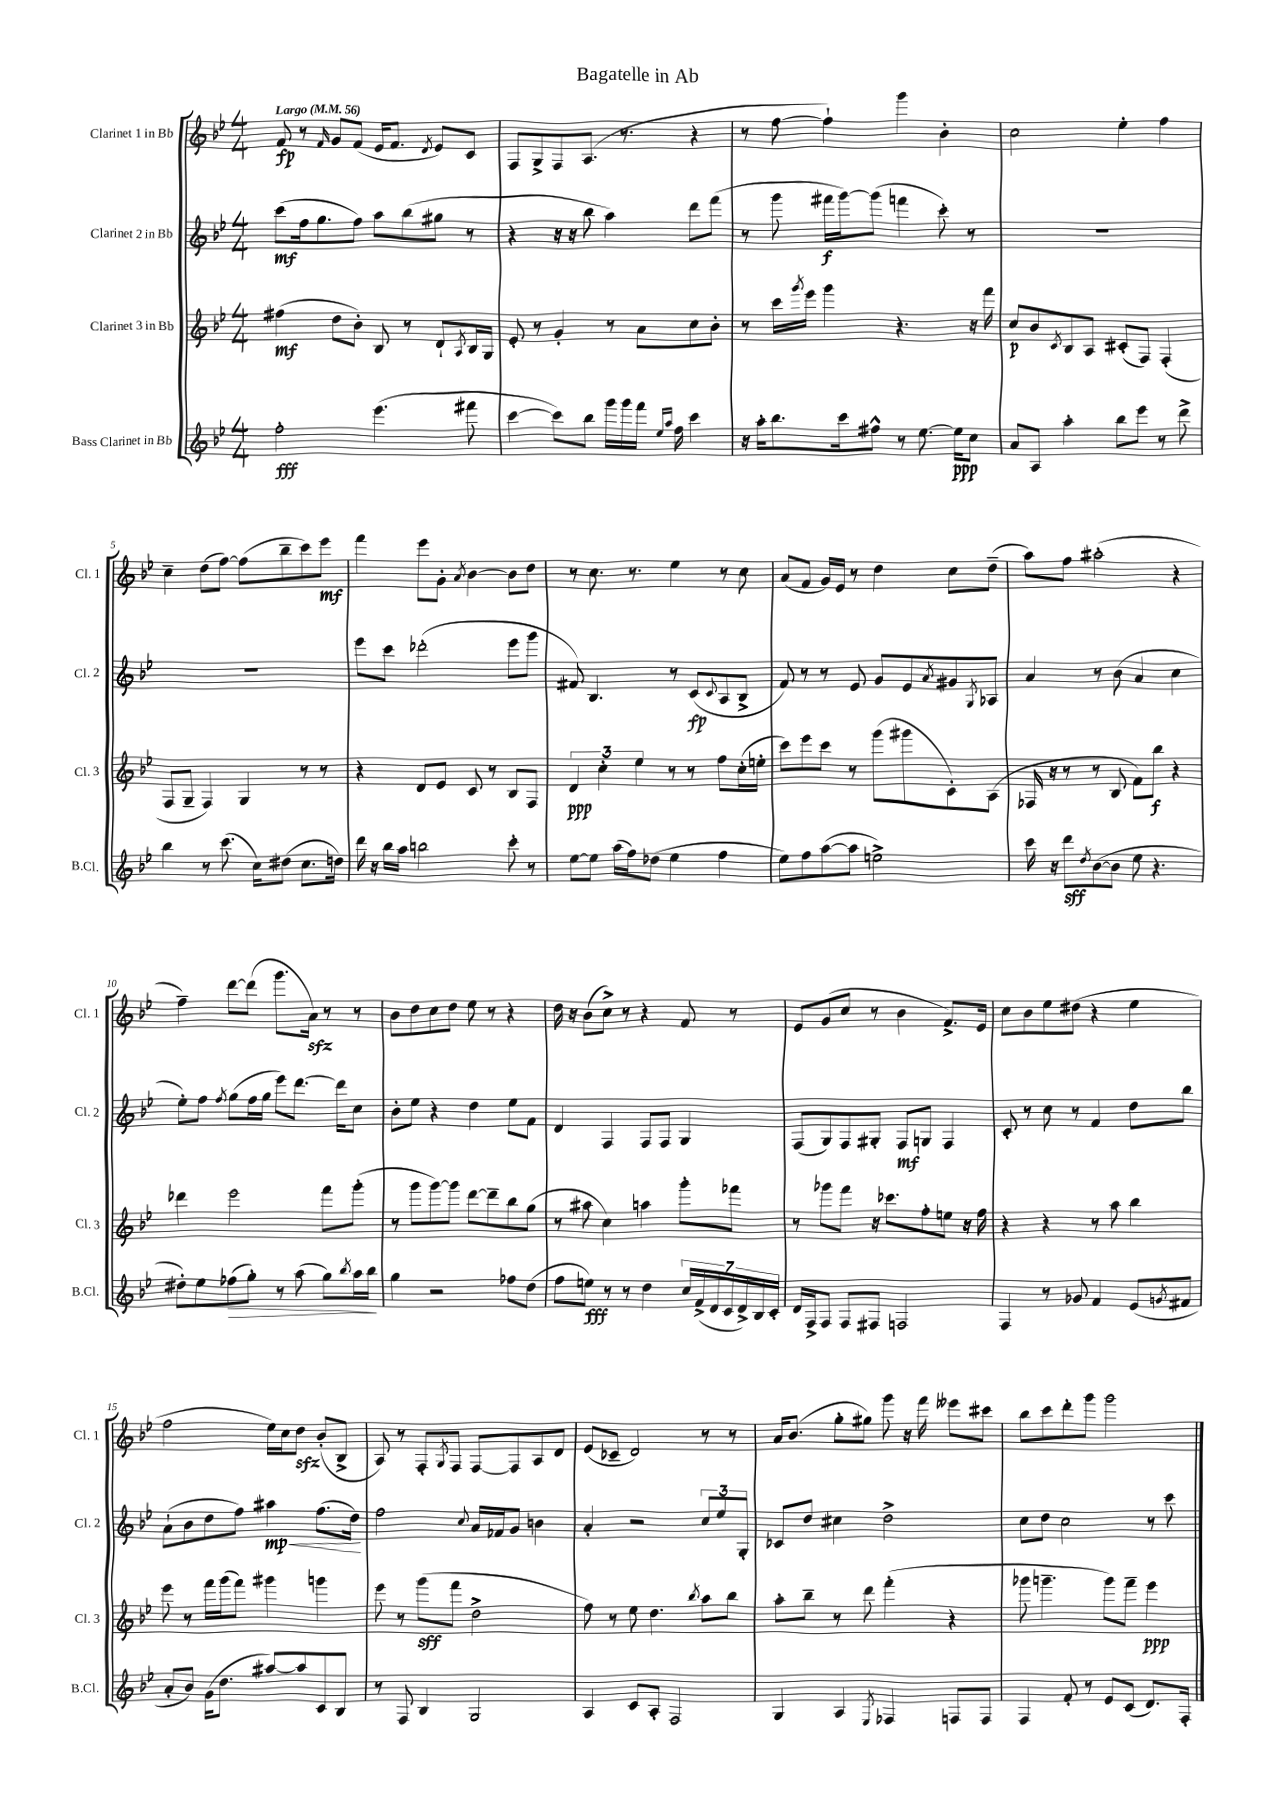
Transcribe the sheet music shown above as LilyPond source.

\header { title = "Bagatelle in Ab" }
<<
\new StaffGroup <<
\new Staff = "s0" \with { instrumentName = "Clarinet 1 in Bb" shortInstrumentName = "Cl. 1" } {
    \clef treble \key bes \major \numericTimeSignature \time 4/4 \tempo "Largo" 4 = 56
    f'8\fp r8 \grace { f'16 } g'8 f'8( ees'16 f'8. \acciaccatura { d'8 } ees'8) c'8 |
    f8 g8-> f8 a8.( r8. r4 |
    r8 f''8~ f''4-!) g'''4 bes'4-. |
    c''2 ees''4-. f''4 |
    c''4-- d''8( f''8~) f''8( bes''8-- c'''8) ees'''8\mf |
    f'''4 ees'''8 g'8-. \acciaccatura { a'8 } bes'4~ bes'8 d''8 |
    r8 c''8. r8. ees''4 r8 c''8 |
    a'8( f'8 g'16) ees'16 r8 d''4 c''8 d''8--( |
    a''8) f''8 ais''2-.( r4 |
    f''4--) d'''8~ d'''8( g'''8. a'16\sfz) r8 r8 |
    bes'8 d''8 c''8 d''8 ees''8 r8 r4 |
    d''16 r16 bes'8( c''8->) r8 r4 f'8 r8 |
    ees'8 g'8( c''8 r8 bes'4 f'8.->) ees'16 |
    c''8 bes'8 ees''8 dis''8( r4 ees''4 |
    f''2 ees''16) c''16 d''8\sfz bes'8-.( bes8-> |
    a8) r8 f8-. \acciaccatura { g8 } f8 f8~ f8 a8 d'8 |
    ees'8( ces'8-- d'2) r8 r8 |
    a'16 bes'8.( g''8-. gis''8) g'''8 r16 f'''16 eeses'''8 cis'''8 |
    bes''8 c'''8 d'''8-. g'''8 g'''2 \bar "|." |
}
\new Staff = "s1" \with { instrumentName = "Clarinet 2 in Bb" shortInstrumentName = "Cl. 2" } {
    \clef treble \key bes \major \numericTimeSignature \time 4/4
    c'''8\mf( f''16 g''8. f''8) a''8 bes''8( gis''8 r8 |
    r4 r16 r16 bes''8 a''4) d'''8 f'''8( |
    r8 g'''8 fis'''16\f g'''16~) g'''8( f'''4 c'''8-.) r8 |
    R1 |
    R1 |
    ees'''8 c'''8 des'''2-.( ees'''8 g'''8 |
    fis'8) bes4. r8 c'8\fp( \appoggiatura { c'8 } a8 bes8-> |
    f'8) r8 r8 ees'8 g'8 ees'8 \acciaccatura { a'8 } gis'8 \acciaccatura { g8 } aes8 |
    a'4 r8 bes'8( a'4 c''4 |
    ees''8-.) f''8 \acciaccatura { f''8 } g''8( f''16 g''16 ees'''8) d'''8.~ d'''16 c''8 |
    bes'8-. ees''8 r4 d''4 ees''8 f'8 |
    d'4 f4 f8 f8 g4 |
    f8( g8) f8 gis8-. f8\mf g8 f4 |
    c'8-. r8 c''8 r8 f'4 d''8 bes''8 |
    a'8-!( bes'8 d''8 f''8) ais''4\mp\< f''8.( d''16\!) |
    f''2 \appoggiatura { c''8 } a'16 fes'16 g'8 b'4 |
    a'4-. r2 \tuplet 3/2 { c''8 ees''8 g8-. } |
    ces'8 d''8 cis''4 d''2-> |
    c''8 d''8 c''2 r8 c'''8 \bar "|." |
}
\new Staff = "s2" \with { instrumentName = "Clarinet 3 in Bb" shortInstrumentName = "Cl. 3" } {
    \clef treble \key bes \major \numericTimeSignature \time 4/4
    fis''4\mf( d''8 bes'8-.) bes8 r8 d'8-! \acciaccatura { a8 } bes16 g16 |
    ees'8-. r8 g'4-. r8 a'8 c''8 bes'8-. |
    r8 c'''16 \acciaccatura { g'''8 } ees'''16 g'''4 r4. r16 f'''16 |
    c''8\p bes'8 \acciaccatura { c'8 } bes8 a8 cis'8-.( f8) f4-.( |
    f8 g8-- f4) g4 r8 r8 |
    r4 d'8 ees'8 c'8 r8 bes8 f8 |
    \tuplet 3/2 { d'4\ppp c''4-. ees''4 } r8 r8 f''8 c''16-.( e''16-. |
    c'''8) ees'''8 c'''8 r8 g'''8( gis'''8 c'8-.) a8( |
    fes16 r16 r8 r8 bes8 f'8) bes''8\f r4 |
    des'''4 ees'''2 f'''8 g'''8-.( |
    r8 g'''8 g'''8~) g'''8 d'''8~ d'''8-- bes''8 g''8( |
    r8 ais''8 c''4) a''4 g'''8-. fes'''8 |
    r8 ges'''8 f'''8 r16 ces'''8. f''8-. e''8 r16 f''16 |
    r4 r4 r8 a''8 bes''4 |
    ees'''8 r8 f'''16 g'''16( f'''8) gis'''4 g'''4 |
    ees'''8 r8 g'''8\sff( f'''8 d''2-> |
    f''8) r8 ees''8 d''4. \acciaccatura { bes''8 } a''8 bes''8 |
    a''8-. bes''8-- r8 d'''8 f'''4-.( r4 |
    ges'''8 g'''4.-- g'''8) f'''8-- ees'''4\ppp \bar "|." |
}
\new Staff = "s3" \with { instrumentName = "Bass Clarinet in Bb" shortInstrumentName = "B.Cl." } {
    \clef treble \key bes \major \numericTimeSignature \time 4/4
    f''2-.\fff ees'''4.( fis'''8 |
    c'''4~ c'''8) bes''8 g'''16 g'''16 f'''16 \grace { ees''16 a''16 } f''16 c'''4 |
    r16 a''16-. bes''8. c'''16 fis''8-^ r8 ees''8.~ ees''16\ppp c''8 |
    a'8 a8 a''4-. bes''8 ees'''8 r8 d'''8-> |
    bes''4 r8 c'''8.( c''16) dis''8( c''8. d''16) |
    d'''16 r16 bes''16 a''16 b''2 c'''8-. r8 |
    ees''8~ ees''8 a''16( f''16) des''8( ees''4 f''4 |
    ees''8) f''8 a''8~( a''8 e''2->) |
    c'''16 r16 d'''8\sff \acciaccatura { d''8 } bes'8~( bes'8 ees''8 r4. |
    dis''8-.) ees''8 fes''8\>( g''8-.) r8 a''8( g''8) \acciaccatura { bes''8 } a''16 bes''16\! |
    g''4 r2 fes''8 d''8( |
    f''8 e''8\fff) r8 r8 d''4 \tuplet 7/4 { c''16 f'16->( d'16 c'16 d'16->) bes16 c'16-. } |
    d'16 f16-> f8 f8 fis8 f2 |
    f4 r8 ges'8 f'4 ees'8( \acciaccatura { g'8 } fis'8 |
    a'8-. bes'8) g'16( d''8. ais''8~) ais''8 c'8 bes8 |
    r8 f8 bes4 g2 |
    a4 c'8 a8-. f2 |
    g4 a4 \acciaccatura { ees8 } fes4 f8 f8 |
    f4 f'8-. r8 ees'8 c'8( d'8.) f16-. \bar "|." |
}
>>
>>
